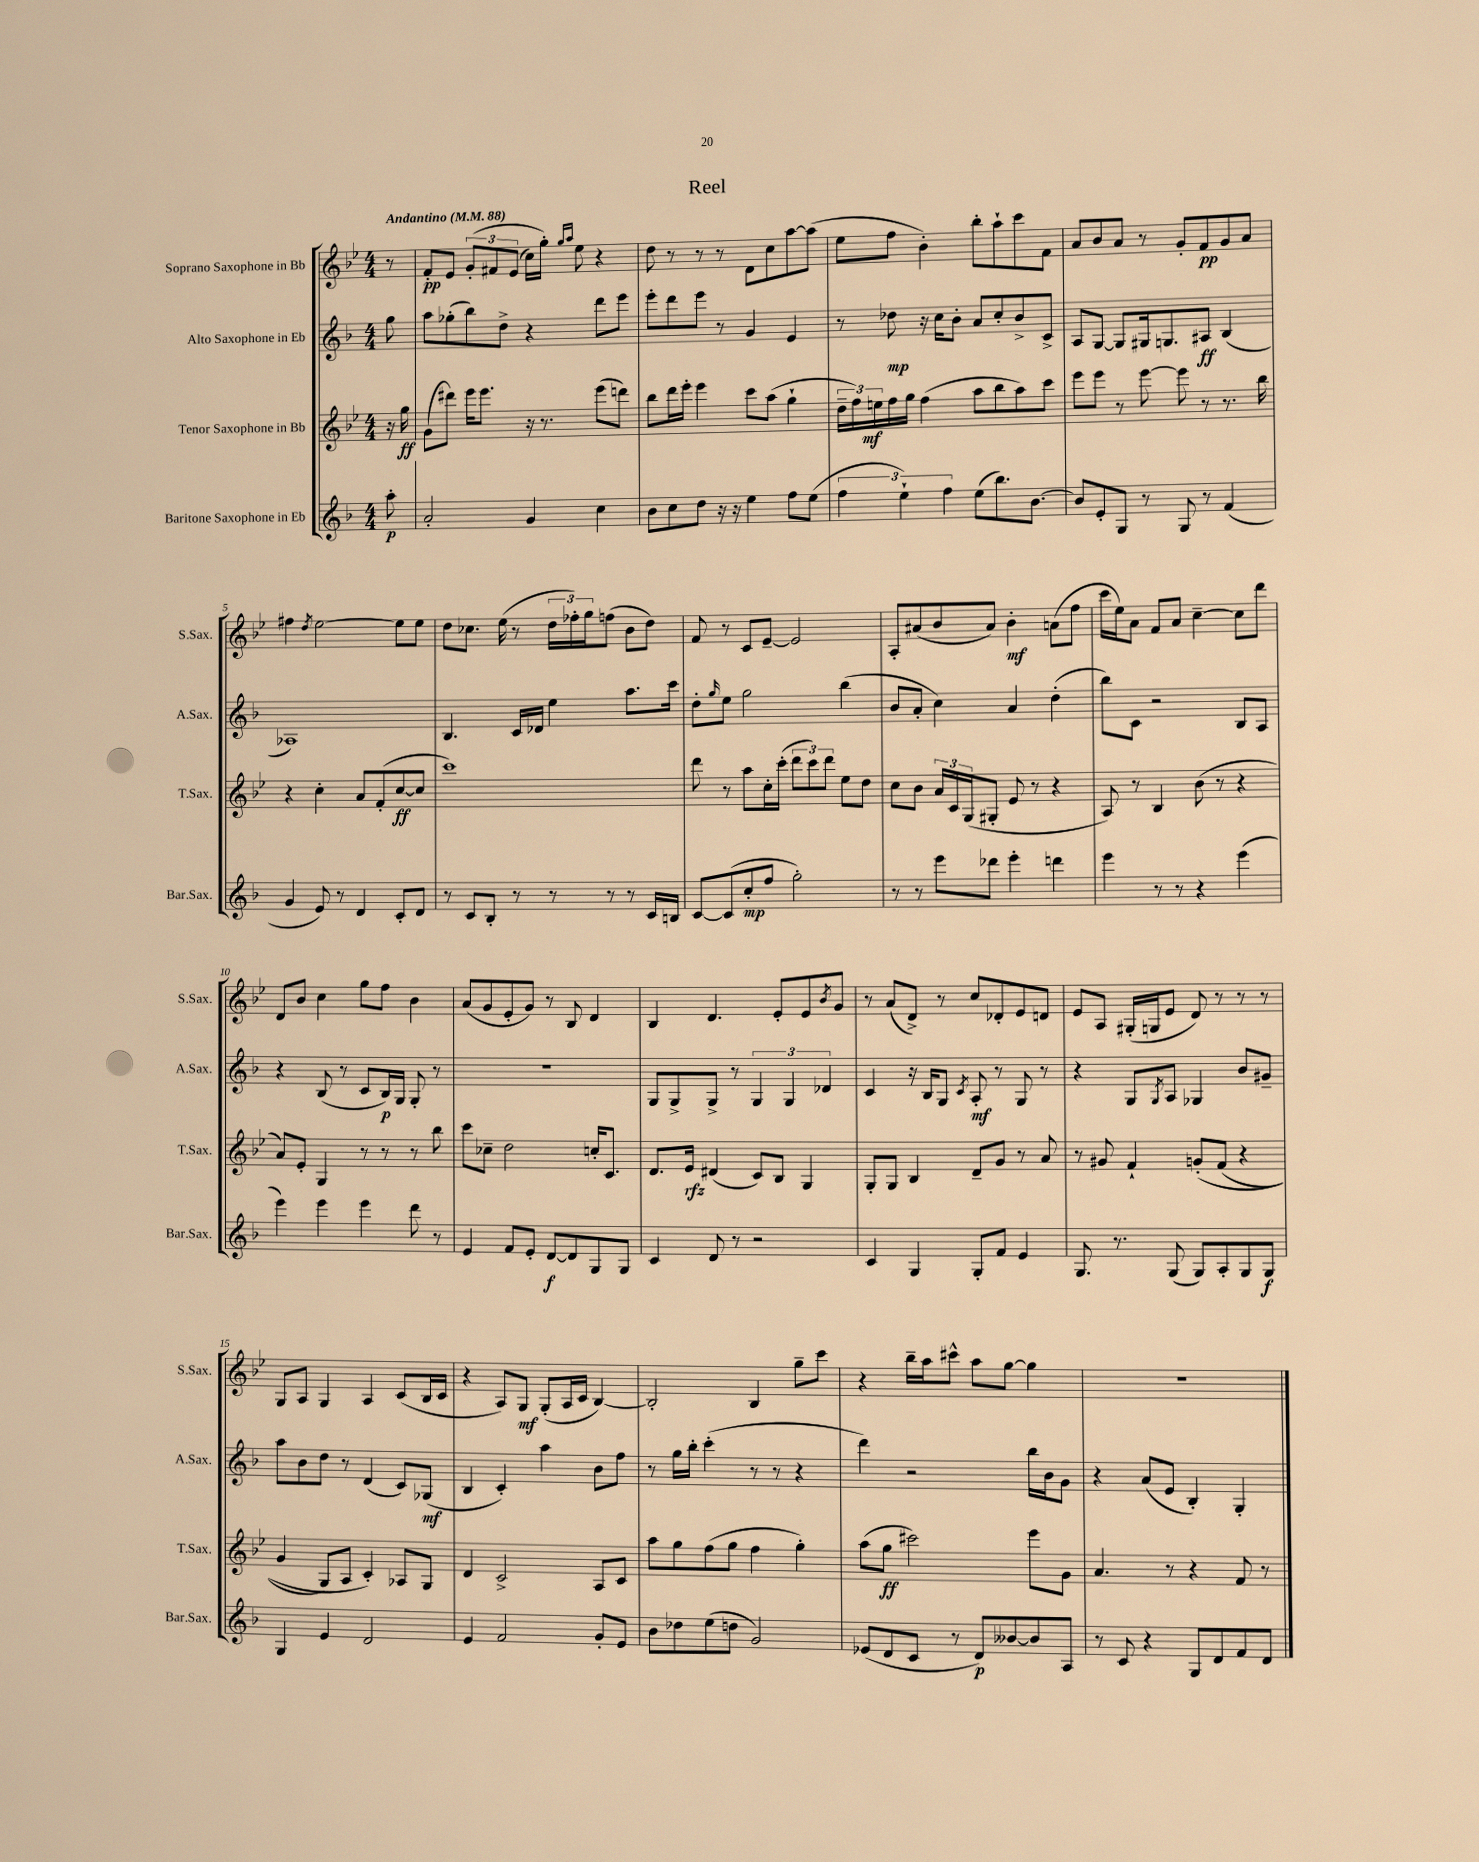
\header { title = "Reel" }
<<
\new StaffGroup <<
\new Staff = "s0" \with { instrumentName = "Soprano Saxophone in Bb" shortInstrumentName = "S.Sax." } {
    \clef treble \key bes \major \numericTimeSignature \time 4/4 \partial 8 \tempo "Andantino" 4 = 88
    r8 |
    f'8-.\pp ees'8 \tuplet 3/2 { g'8-.\( fis'8 ees'8( } c''16) g''16-.\) \grace { g''16 a''16 } ees''8 r4 |
    d''8 r8 r8 r8 d'8 c''8 a''8~ a''8( |
    ees''8 f''8 bes'4-.) bes''8-. a''8-! c'''8 f'8 |
    a'8 bes'8 a'8 r8 g'8-. f'8\pp g'8 a'8 |
    fis''4 \acciaccatura { d''8 } ees''2~ ees''8 ees''8 |
    d''8 ces''8. ees''16( r8 \tuplet 3/2 { d''16 fes''16-.) g''16 } f''8( bes'8 d''8) |
    f'8 r8 c'8 ees'8~-- ees'2 |
    a8-. ais'8( bes'8 ais'8) bes'4-.\mf a'8( f''8 |
    c'''16 ees''16) a'8 f'8 a'8 c''4~-- c''8 d'''8 |
    d'8 bes'8 c''4 g''8 f''8 bes'4 |
    a'8( g'8 ees'8-. g'8) r8 bes8 d'4 |
    bes4 d'4. ees'8-. ees'8 \acciaccatura { bes'8 } g'8 |
    r8 a'8( d'8->) r8 c''8 des'8-. ees'8 d'8 |
    ees'8 a8 gis16-.( g16 ees'8 d'8) r8 r8 r8 |
    g8 a8 g4 a4 c'8( bes16 c'16 |
    r4 a8) g8\mf g8-.( a16 c'16 bes4~) |
    bes2-. bes4 g''8-- c'''8 |
    r4 bes''16-- a''16 cis'''8-^ a''8 g''8~ g''4 |
    R1 \bar "|." |
}
\new Staff = "s1" \with { instrumentName = "Alto Saxophone in Eb" shortInstrumentName = "A.Sax." } {
    \clef treble \key f \major \numericTimeSignature \time 4/4 \partial 8
    g''8 |
    a''8 ges''8-.( bes''8) d''8-> r4 d'''8 e'''8 |
    e'''8-. d'''8 e'''8 r8 g'4 e'4 |
    r8 des''8\mp r16 c''16 bes'8-. a'8 c''8-. bes'8-> c'8-> |
    a8 g8~ g8 gis16 g8. ais8\ff bes4( |
    aes1) |
    bes4. c'16 des'16 e''4 a''8. c'''16 |
    d''8-. \grace { g''16 } e''8 g''2 bes''4( |
    bes'8 a'8-. c''4) a'4 d''4-.( |
    bes''8) c'8 r2 bes8 a8 |
    r4 bes8( r8 c'8 bes16\p) g16 g8-. r8 |
    R1 |
    g8 g8-> g8-> r8 \tuplet 3/2 { g4 g4 des'4 } |
    c'4 r16 bes16 g8 \acciaccatura { c'8 } a8-.\mf r8 g8 r8 |
    r4 g8 \acciaccatura { g8 } a8 ges4 bes'8 gis'8-- |
    a''8 bes'8 d''8 r8 d'4( c'8) ges8\mf( |
    bes4 c'4-.) a''4 bes'8 f''8 |
    r8 g''16 bes''16-. c'''4-.( r8 r8 r4 |
    d'''4) r2 bes''16 bes'16 g'8 |
    r4 a'8( e'8 bes4-.) g4-. \bar "|." |
}
\new Staff = "s2" \with { instrumentName = "Tenor Saxophone in Bb" shortInstrumentName = "T.Sax." } {
    \clef treble \key bes \major \numericTimeSignature \time 4/4 \partial 8
    r16 g''16\ff |
    g'8( dis'''8) ees'''16 ees'''8. r16 r8. ees'''8( d'''8) |
    bes''8 d'''16 ees'''16-. ees'''4 c'''8 a''8( g''4-! |
    \tuplet 3/2 { d''16-- f''16) e''16\mf } f''16 g''16 f''4( a''8 bes''8 a''8) c'''8 |
    ees'''8 ees'''8 r8 ees'''8~ ees'''8 r8 r8. bes''16 |
    r4 c''4-. a'8 f'8-.( c''8~\ff c''8 |
    c'''1) |
    d'''8 r8 a''8 c''16-. c'''16-.( \tuplet 3/2 { d'''8 c'''8) d'''8 } ees''8 d''8 |
    c''8 bes'8 \tuplet 3/2 { a'16 c'16 g16( } gis8-. ees'8 r8 r4 |
    a8) r8 bes4 bes'8( r8 r4 |
    a'8) ees'8-. g4 r8 r8 r8 bes''8 |
    c'''8 ces''8-- d''2 c''16-. c'8. |
    d'8. ees'16\rfz dis'4( c'8) bes8 g4 |
    g8-. g8 bes4 d'8-- g'8 r8 a'8 |
    r8 gis'8 f'4-! g'8-.\( f'8( r4 |
    g'4 g8) a8 c'4-.\) aes8 g8 |
    d'4 c'2-> a8 c'8 |
    a''8 g''8 f''8( g''8 f''4 g''4-.) |
    a''8( g''8\ff cis'''2) ees'''8 g'8 |
    a'4. r8 r4 f'8 r8 \bar "|." |
}
\new Staff = "s3" \with { instrumentName = "Baritone Saxophone in Eb" shortInstrumentName = "Bar.Sax." } {
    \clef treble \key f \major \numericTimeSignature \time 4/4 \partial 8
    a''8-.\p |
    a'2-. g'4 c''4 |
    bes'8 c''8 d''8 r16 r16 e''4 f''8 e''8( |
    \tuplet 3/2 { f''4 e''4-!) f''4 } e''8( bes''8.) bes'8.~ |
    bes'8 e'8-. g8 r8 g8 r8 f'4( |
    g'4 e'8) r8 d'4 c'8-. d'8 |
    r8 c'8 bes8-. r8 r8 r8 r8 c'16 b16 |
    c'8~ c'8( c''8-.\mp f''8 g''2-.) |
    r8 r8 e'''8 des'''8 e'''4-. d'''4 |
    e'''4 r8 r8 r4 e'''4( |
    e'''4) e'''4 e'''4 d'''8 r8 |
    e'4 f'8 e'8-. d'8~\f d'8 g8 g8 |
    c'4 d'8 r8 r2 |
    c'4 g4 g8-. f'8 e'4 |
    g8. r8. g8( g8) a8-. g8 g8\f |
    g4 e'4 d'2 |
    e'4 f'2 g'8-. e'8 |
    bes'8 des''8 e''8( d''8 g'2) |
    ees'8( d'8 c'8 r8 d'8\p) beses'8~ beses'8 a8 |
    r8 c'8 r4 g8 d'8 f'8 d'8 \bar "|." |
}
>>
>>
